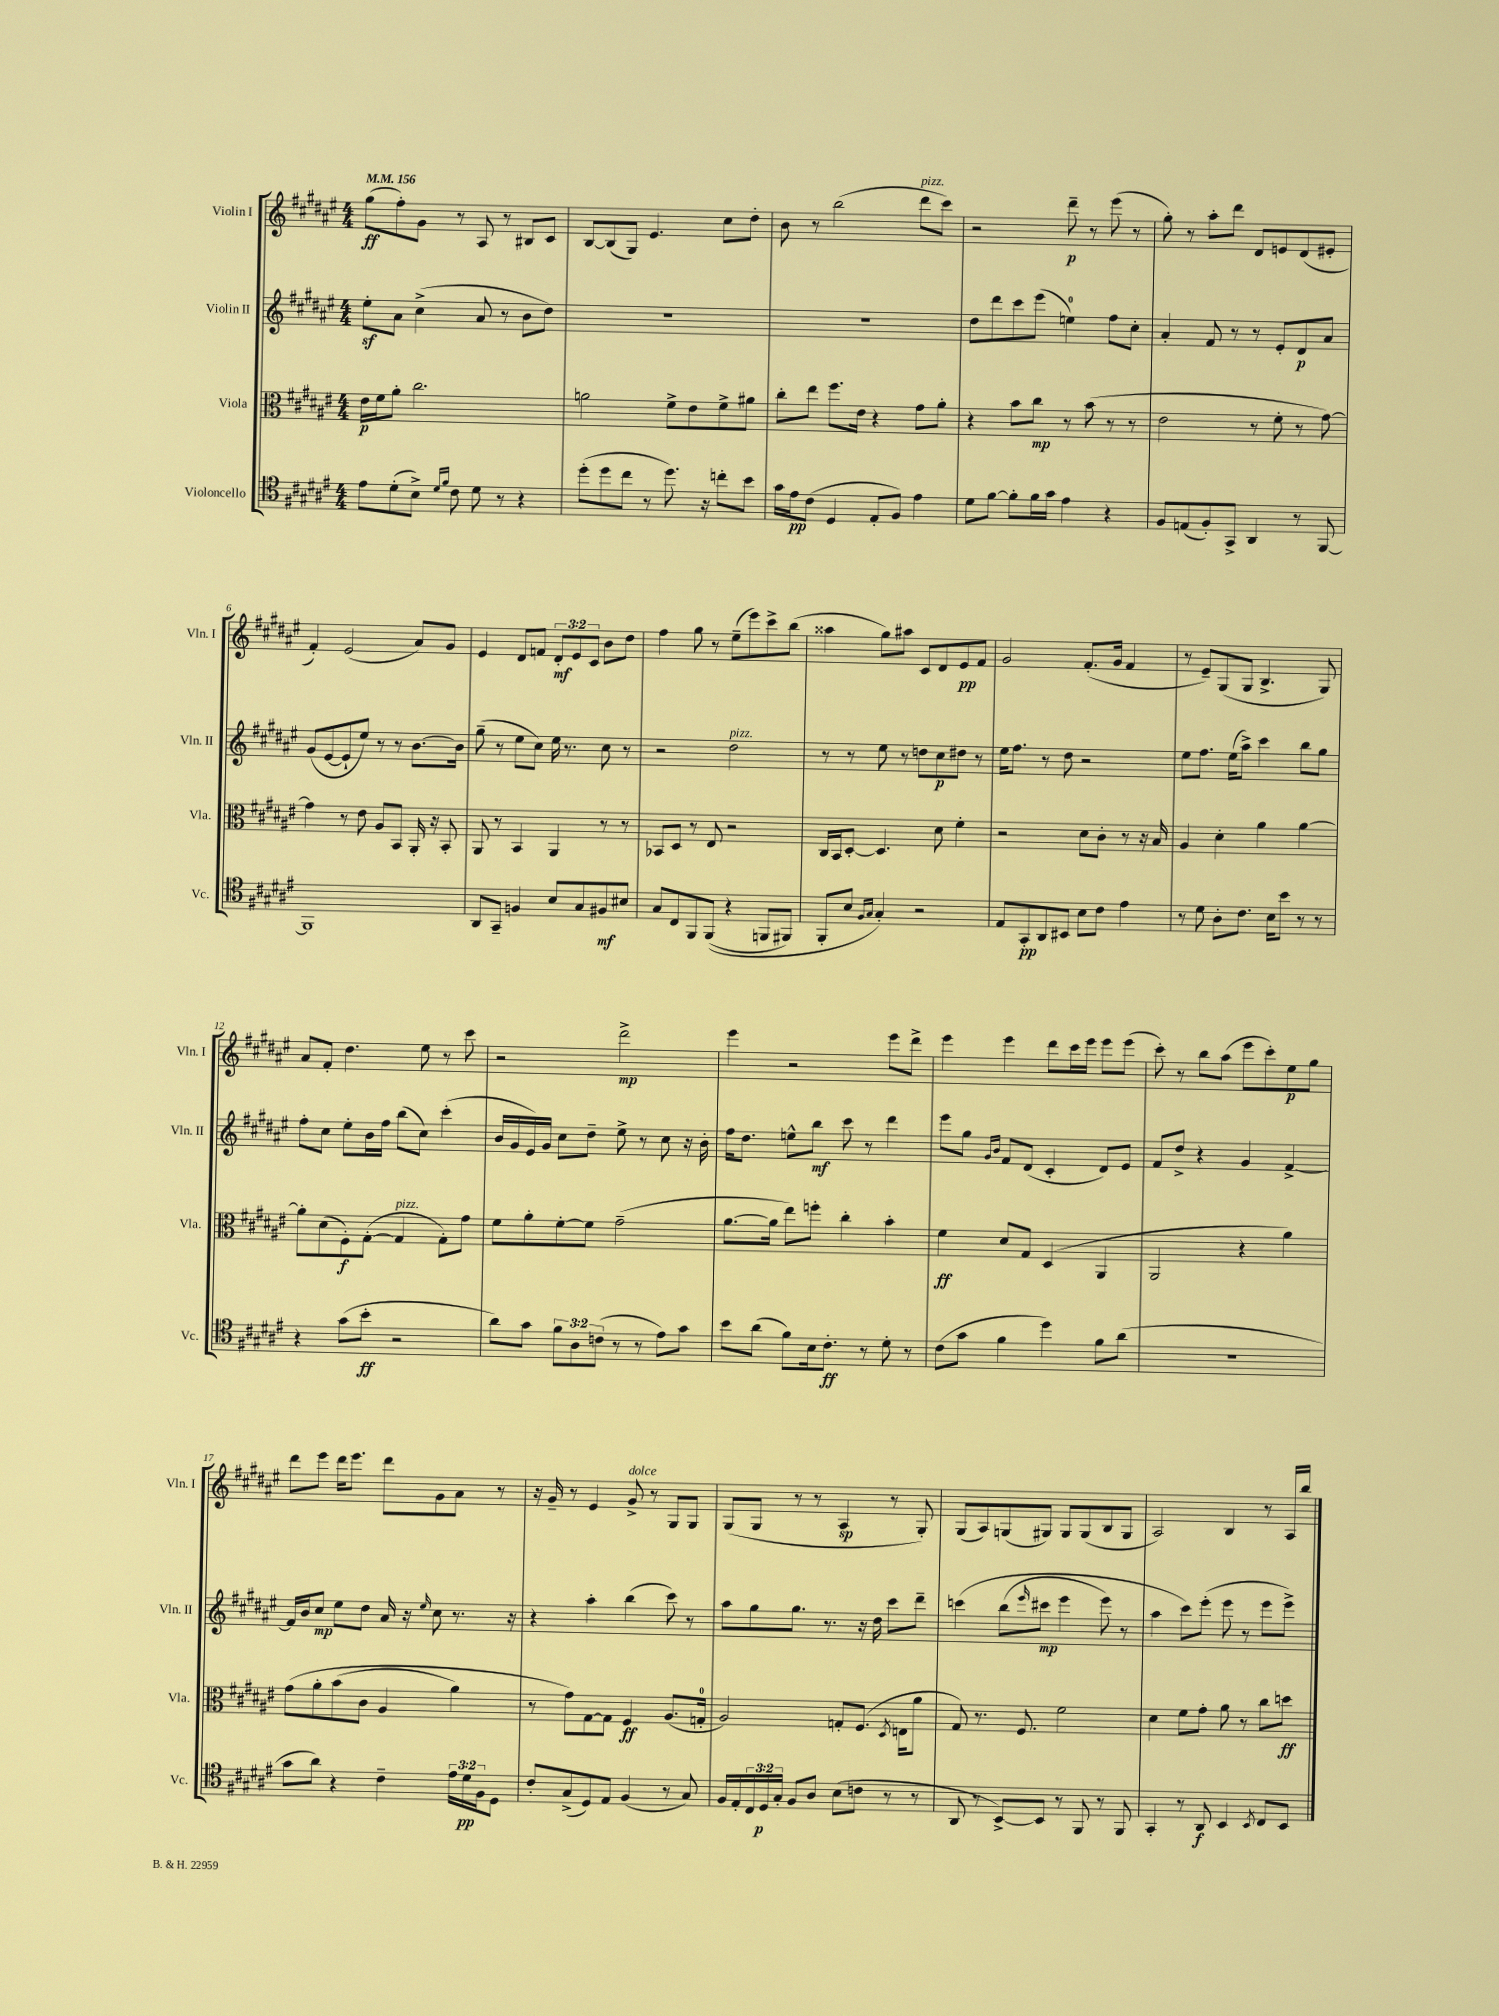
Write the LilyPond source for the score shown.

<<
\new StaffGroup <<
\new Staff = "s0" \with { instrumentName = "Violin I" shortInstrumentName = "Vln. I" } {
    \clef treble \key fis \major \numericTimeSignature \time 4/4 \override Staff.TupletNumber.text = #tuplet-number::calc-fraction-text \tempo 4 = 156
    gis''8\ff( fis''8-.) gis'8 r8 ais8 r8 bis8 cis'8 |
    b8~ b8( gis8) eis'4. cis''8 dis''8-. |
    b'8 r8 b''2( dis'''8^\markup { \italic "pizz." } cis'''8) |
    r2 dis'''8--\p r8 eis'''8( r8 |
    gis''8-.) r8 ais''8-. dis'''8 dis'8 e'8 dis'8( eis'8-. |
    fis'4-.) eis'2( ais'8) gis'8 |
    eis'4 dis'8 f'8 \tuplet 3/2 { dis'8-.\mf eis'8 cis'8 } b'8 dis''8 |
    fis''4 gis''8 r8 eis''8--( eis'''8) cis'''8-> b''8( |
    aisis''4 gis''8) ais''8 cis'8 dis'8 eis'8\pp fis'8 |
    gis'2 fis'8.-.( gis'16 fis'4 |
    r8 eis'8--) gis8( gis8 b4.-> gis8) |
    ais'8 fis'8-. dis''4. eis''8 r8 cis'''8 |
    r2 dis'''2->\mp |
    eis'''4 r2 eis'''8 dis'''8-> |
    eis'''4 eis'''4 dis'''8 cis'''16 eis'''16 eis'''8 eis'''8( |
    cis'''8-.) r8 b''8 ais''8( eis'''8 cis'''8-.) eis''8\p gis''8 |
    dis'''8 eis'''8 dis'''16 eis'''8. dis'''8 gis'8 ais'8 r8 |
    r16 gis'16-- r8 eis'4 gis'8->^\markup { \italic "dolce" } r8 gis8 gis8 |
    gis8( gis8 r8 r8 ais4\sp r8 gis8-.) |
    gis8( ais8) g8( gis8) gis8 gis8( b8 gis8 |
    ais2) b4 r8 ais16 b''16 \bar "|." |
}
\new Staff = "s1" \with { instrumentName = "Violin II" shortInstrumentName = "Vln. II" } {
    \clef treble \key fis \major \numericTimeSignature \time 4/4
    eis''8-.\sf ais'8 cis''4->( ais'8 r8 b'8 dis''8) |
    R1 |
    R1 |
    dis''8 dis'''8 cis'''8 eis'''8( e''4-0) fis''8 cis''8-. |
    ais'4-. fis'8 r8 r8 eis'8-. dis'8\p ais'8 |
    gis'8( eis'8~ eis'8-! eis''8) r8 r8 b'8.~ b'16 |
    gis''8--( r8 eis''8 cis''8) eis''16 r8. cis''8 r8 |
    r2 dis''2^\markup { \italic "pizz." } |
    r8 r8 eis''8 r8 d''8 cis''8\p dis''8 r8 |
    eis''16 fis''8. r8 dis''8 r2 |
    eis''8 fis''8. eis''16( ais''8->) cis'''4 b''8 gis''8 |
    fis''8-. cis''8 eis''8-. b'16 fis''16 b''8( cis''8) cis'''4-.( |
    b'16 gis'16 eis'16) gis'16 cis''8 dis''8-- eis''8-> r8 cis''8 r16 b'16-. |
    fis''16 dis''8. e''8-^ b''8\mf cis'''8 r8 dis'''4 |
    eis'''8 gis''8 \grace { gis'16 b'16 } fis'8 dis'8( cis'4-. dis'8) eis'8 |
    fis'8 dis''8-> r4 gis'4 fis'4~-> |
    fis'16 b'16 cis''8\mp eis''8 dis''8 ais'16 r16 \grace { eis''16 } cis''8 r8. r16 |
    r4 ais''4-. b''4( cis'''8) r8 |
    ais''8 gis''8 gis''8. r8. r16 dis''16 cis'''8 dis'''8-- |
    c'''4\( b''8( \grace { eis'''16 } cis'''8\mp eis'''4 eis'''8) r8 |
    ais''4 cis'''8\) eis'''8-.( eis'''8 r8 eis'''8 eis'''8->) \bar "|." |
}
\new Staff = "s2" \with { instrumentName = "Viola" shortInstrumentName = "Vla." } {
    \clef alto \key fis \major \numericTimeSignature \time 4/4
    eis'16\p fis'16 ais'8-. cis''2. |
    a'2 fis'8-> eis'8 fis'8-> ais'8 |
    cis''8-. eis''8 fis''8. eis'16 r4 gis'8 ais'8-. |
    r4 b'8 cis''8\mp r8 b'8( r8 r8 |
    eis'2 r8 fis'8-. r8 gis'8~) |
    gis'4 r8 eis'8 ais8 b,8 ais,16-. r16 b,8-. |
    ais,8 r8 b,4 ais,4 r8 r8 |
    bes,8 dis8 r8 eis8 r2 |
    cis16 b,16 dis8~-. dis4. dis'8 fis'4-. |
    r2 dis'8 cis'8-. r8 r16 b16 |
    ais4 dis'4-. ais'4 ais'4~ |
    ais'8-. dis'8( fis8-.\f) gis8~-.( gis4^\markup { \italic "pizz." } gis8-.) gis'8 |
    fis'8 ais'8-. fis'8~-. fis'8 gis'2--( |
    ais'8.~ ais'16 eis''8) f''8-. cis''4-. b'4-. |
    fis'4\ff dis'8 gis8 dis4( ais,4 |
    ais,2 r4 ais'4) |
    gis'8\( ais'8-. b'8( cis'8 ais4 ais'4) |
    r8 gis'8\) gis8~ gis8 fis4\ff ais8.( g16-0-. |
    ais2) g8-. fis8.( \acciaccatura { dis8 } e16 ais'8 |
    gis8) r8. fis8. fis'2 |
    dis'4 fis'8 gis'8-. ais'8 r8 cis''8 d''8\ff \bar "|." |
}
\new Staff = "s3" \with { instrumentName = "Violoncello" shortInstrumentName = "Vc." } {
    \clef tenor \key fis \major \numericTimeSignature \time 4/4 \override Staff.TupletNumber.text = #tuplet-number::calc-fraction-text
    eis'8 dis'8-.( b8->) \grace { dis'16 fis'16 } cis'8 dis'8 r8 r4 |
    dis''8-.( dis''8 cis''8 r8 dis''8.) r16 c''8-. b'8 |
    gis'16 eis'16\pp cis'8( dis4 eis8-. fis8) eis'4 |
    dis'8 fis'8~ fis'8-. fis'16 gis'16 eis'4 r4 |
    fis8 e8( fis8-.) gis,8-> ais,4 r8 fis,8~ |
    fis,1 |
    ais,8 gis,8-- f4 b8 gis8 fis8\mf bis8 |
    gis8 cis8 fis,8 fis,8(\( r4 f,8 fis,8) |
    fis,8-. b8 \grace { fis16 gis16 } gis4-.\) r2 |
    eis8 gis,8-.\pp ais,8 bis,8 b8 cis'8 eis'4 |
    r8 dis'8 ais8-. cis'8. b16 b'8 r8 r8 |
    r4 gis'8( b'8-.\ff r2 |
    ais'8) gis'8 \tuplet 3/2 { fis'8 ais8 c'8( } r8 r8 eis'8) gis'8 |
    b'8 ais'8( fis'8) b16 cis'8.-.\ff r8 dis'8-. r8 |
    cis'8( gis'8 fis'4 dis''4) fis'8 ais'8( |
    r1 |
    gis'8 ais'8) r4 cis'4-- \tuplet 3/2 { eis'16 dis'16\pp fis16 } dis8 |
    cis'8-. gis8->( dis8) eis8 fis4( r8 gis8) |
    fis16 eis16-. \tuplet 3/2 { cis16 dis16\p gis16-. } fis8 ais8 b8( c'8 r8 r8 |
    ais,8 r8 b,8~->) b,8 r8 fis,8 r8 fis,8 |
    gis,4-. r8 ais,8\f b,4 \acciaccatura { b,8 } cis8 b,8 \bar "|." |
}
>>
>>
